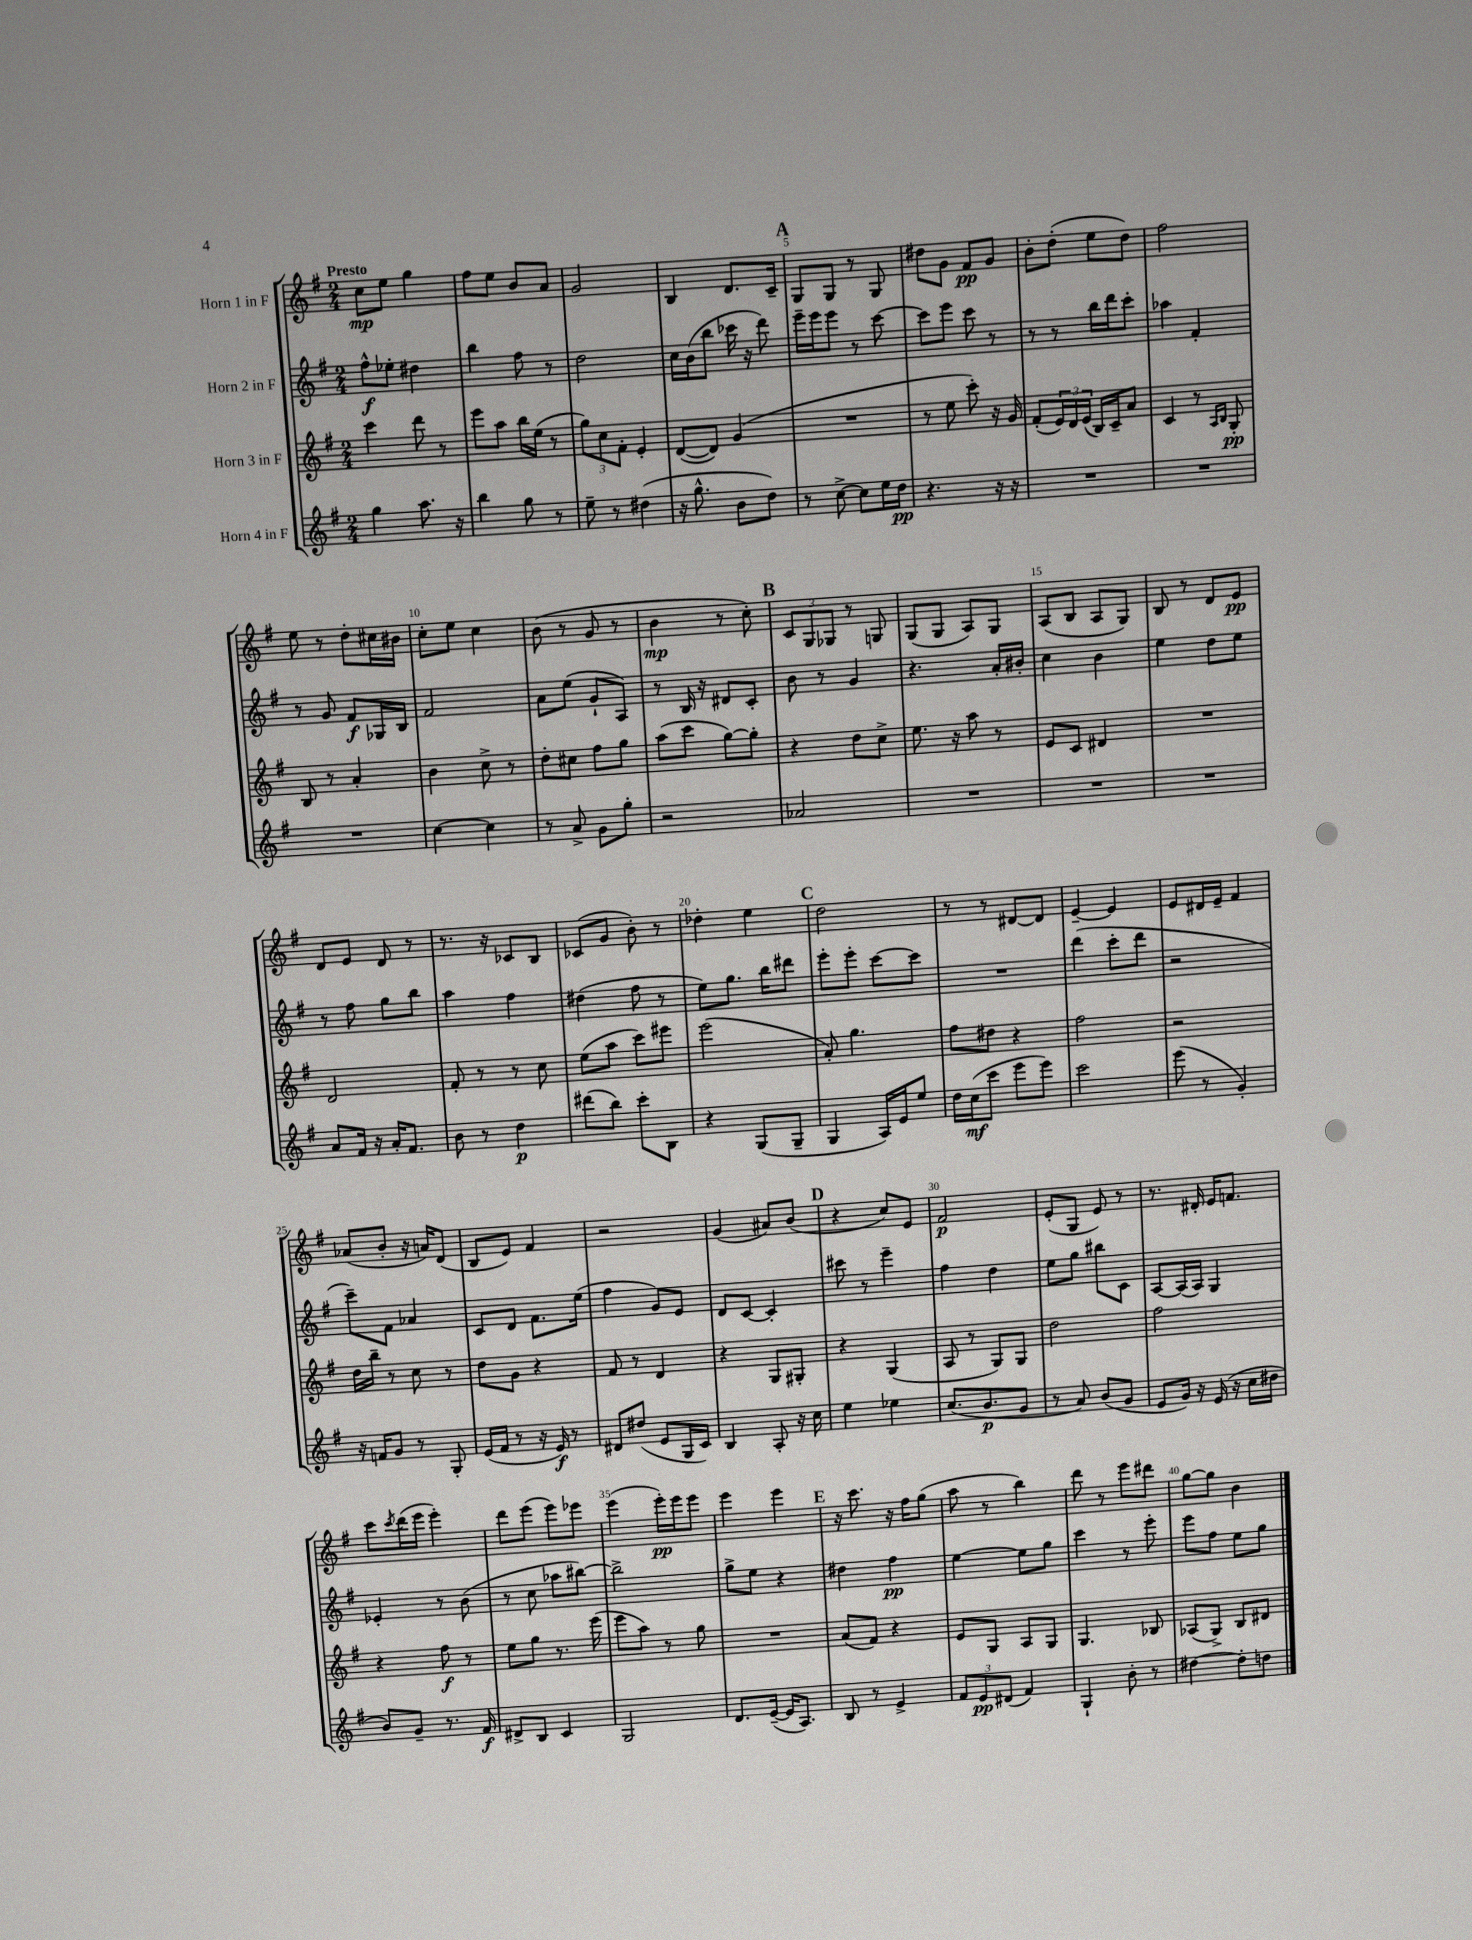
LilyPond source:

<<
\new StaffGroup <<
\new Staff = "s0" \with { instrumentName = "Horn 1 in F" } {
    \clef treble \key g \major \numericTimeSignature \time 2/4 \tempo "Presto"
    c''8\mp e''8 g''4 |
    fis''8 e''8 b'8 a'8 |
    g'2 |
    b4 d'8. c'16-- |
    \mark \markup { \bold "A" } g8 g8 r8 g8 |
    dis''8 g'8 fis'8\pp g'8 |
    b'8-. d''8-.( e''8 d''8) |
    fis''2 |
    e''8 r8 d''8-. cis''16 bis'16 |
    c''8-. e''8 c''4 |
    b'8( r8 g'8 r8 |
    b'4\mp r8 c''8-.) |
    \mark \markup { \bold "B" } \tuplet 3/2 { c'8 g8 ges8 } r8 g8 |
    g8( g8 a8) g8 |
    a8( b8 a8 g8) |
    b8 r8 d'8 e'8\pp |
    d'8 e'8 d'8 r8 |
    r8. r16 ces'8 b8 |
    ces'8( g'8 b'8-.) r8 |
    des''4-. e''4 |
    \mark \markup { \bold "C" } d''2 |
    r8 r8 dis'8~ dis'8 |
    e'4~-- e'4 |
    e'8 dis'16 e'16-- fis'4 |
    aes'8( b'8-. r16 a'16) d'8( |
    b8 e'8) fis'4 |
    r2 |
    g'4( ais'8) b'8( |
    \mark \markup { \bold "D" } r4 c''8) e'8 |
    fis'2\p |
    e'8-.( g8 e'8) r8 |
    r8. dis'16-. e'16 f'8. |
    c'''8 \acciaccatura { c'''8 } d'''16( e'''16 e'''4-.) |
    d'''8 e'''8( e'''8) ees'''8 |
    e'''4( e'''16-.\pp) e'''16 e'''8 |
    e'''4 e'''4 |
    \mark \markup { \bold "E" } r16 c'''8. r16 fis''16 g''8( |
    a''8 r8 b''4) |
    d'''8 r8 e'''8 dis'''8 |
    g''8~ g''8 b'4 \bar "|." |
}
\new Staff = "s1" \with { instrumentName = "Horn 2 in F" } {
    \clef treble \key g \major \numericTimeSignature \time 2/4
    fis''8-^\f ees''8-. dis''4 |
    b''4 fis''8 r8 |
    d''2 |
    c''16 b'16( b''8 ces'''16 r16 d'''8) |
    \mark \markup { \bold "A" } e'''16-- e'''16 e'''8 r8 c'''8~ |
    c'''8 e'''8 c'''8 r8 |
    r8 r8 b''16 d'''16 c'''8-. |
    aes''4 fis'4-. |
    r8 g'8 fis'8\f ges16 b16 |
    fis'2 |
    a'8 e''8( g'8-! a8) |
    r8 b16 r16 dis'8 c'8-. |
    \mark \markup { \bold "B" } b'8 r8 g'4 |
    r4. a'16-. bis'16-. |
    c''4 b'4 |
    e''4 d''8 e''8 |
    r8 fis''8 g''8 b''8 |
    a''4 fis''4 |
    dis''4( fis''8 r8 |
    e''8) g''8. b''16 dis'''8 |
    \mark \markup { \bold "C" } e'''8-. e'''8-. c'''8~ c'''8 |
    R2 |
    d'''4( c'''8-. d'''8 |
    r2 |
    c'''8--) fis'8 aes'4 |
    c'8 d'8 fis'8. e''16( |
    fis''4 g'8) e'8 |
    d'8 c'8~ c'4-. |
    \mark \markup { \bold "D" } cis'''8 r8 e'''4-- |
    fis''4 d''4 |
    e''8 g''8 bis''8 c'8 |
    a8~ a16( a16) g4 |
    ees'4-. r8 b'8( |
    r8 c''8 aes''8 bis''8~) |
    bis''2-> |
    g''8-> e''8 r4 |
    \mark \markup { \bold "E" } dis''4 fis''4\pp |
    e''4~ e''8 g''8 |
    c'''4 r8 e'''8-. |
    e'''8 fis''8 e''8 g''8 \bar "|." |
}
\new Staff = "s2" \with { instrumentName = "Horn 3 in F" } {
    \clef treble \key g \major \numericTimeSignature \time 2/4
    c'''4 d'''8 r8 |
    e'''8 a''8 b''16 e''16( r8 |
    \tuplet 3/2 { g''8) c''8 fis'8-. } e'4-. |
    d'8~( d'8) g'4( |
    \mark \markup { \bold "A" } R2 |
    r8 e''8 c'''8-.) r16 g'16 |
    fis'8-.( \tuplet 3/2 { e'16) d'16 e'16( } b16) c'16-- a'8 |
    c'4 r8 \grace { a16 b16 } g8-.\pp |
    b8 r8 a'4-. |
    b'4 c''8-> r8 |
    d''8-. cis''8 fis''8 g''8 |
    a''8( c'''8 g''8~) g''8-. |
    \mark \markup { \bold "B" } r4 d''8 c''8-> |
    e''8. r16 a''8 r8 |
    e'8 c'8 dis'4 |
    R2 |
    d'2 |
    fis'8-. r8 r8 c''8 |
    e''8( a''8 c'''8) eis'''8 |
    e'''2( |
    \mark \markup { \bold "C" } a'8-.) g''4. |
    fis''8 dis''8 r4 |
    fis''2 |
    r2 |
    d''16 b''16-- r8 c''8 r8 |
    d''8 g'8 r4 |
    fis'8 r8 d'4 |
    r4 g8 gis8-. |
    \mark \markup { \bold "D" } r4 g4( |
    a8 r8 g8) g8 |
    d''2 |
    fis''2 |
    r4 fis''8\f r8 |
    e''8 g''8 r8. e'''16( |
    e'''8 a''8) r8 g''8 |
    R2 |
    \mark \markup { \bold "E" } a'8( fis'8) r4 |
    e'8 g8 a8 g8 |
    g4. bes8 |
    aes8( g8->) b8 dis'8 \bar "|." |
}
\new Staff = "s3" \with { instrumentName = "Horn 4 in F" } {
    \clef treble \key g \major \numericTimeSignature \time 2/4
    g''4 a''8. r16 |
    b''4 g''8 r8 |
    e''8-- r8 dis''4( |
    r16 g''8.-^ b'8 d''8) |
    \mark \markup { \bold "A" } r8 c''8~-> c''8 e''16 d''16\pp |
    r4. r16 r16 |
    R2 |
    R2 |
    R2 |
    c''4~ c''4 |
    r8 a'8-> g'8 g''8-. |
    r2 |
    \mark \markup { \bold "B" } aes'2 |
    R2 |
    R2 |
    R2 |
    a'8 fis'16 r16 a'16-. fis'8. |
    b'8 r8 d''4\p |
    dis'''8( b''8) c'''8-. b8 |
    r4 g8( g8-- |
    \mark \markup { \bold "C" } g4 a16) e'16 e''8 |
    d''16 c''16\mf( c'''8 e'''8 e'''8) |
    c'''2 |
    e'''8( r8 g'4-.) |
    r16 f'16 g'8 r8 g8-. |
    e'16( fis'16 r8 r16 e'16\f) r8 |
    dis'8 dis''8( e'8 g16 c'16) |
    b4 a8-. r16 c''16 |
    \mark \markup { \bold "D" } e''4 ees''4 |
    c''8.( b'8.\p g'8 |
    r8 a'8) b'8( g'8 |
    e'8 g'16) r16 e'16( r16 c''16 dis''16 |
    b'8) g'8-- r8. fis'16\f |
    dis'8-> b8 c'4 |
    g2 |
    d'8. e'16~--( e'16 a8.) |
    \mark \markup { \bold "E" } b8 r8 e'4-> |
    \tuplet 3/2 { fis'8 e'8\pp dis'8( } fis'4) |
    g4-! b'8-. r8 |
    dis''4~ dis''8-. d''8 \bar "|." |
}
>>
>>
\layout { \context { \Score \override BarNumber.break-visibility = ##(#f #t #t) barNumberVisibility = #(every-nth-bar-number-visible 5) } }
